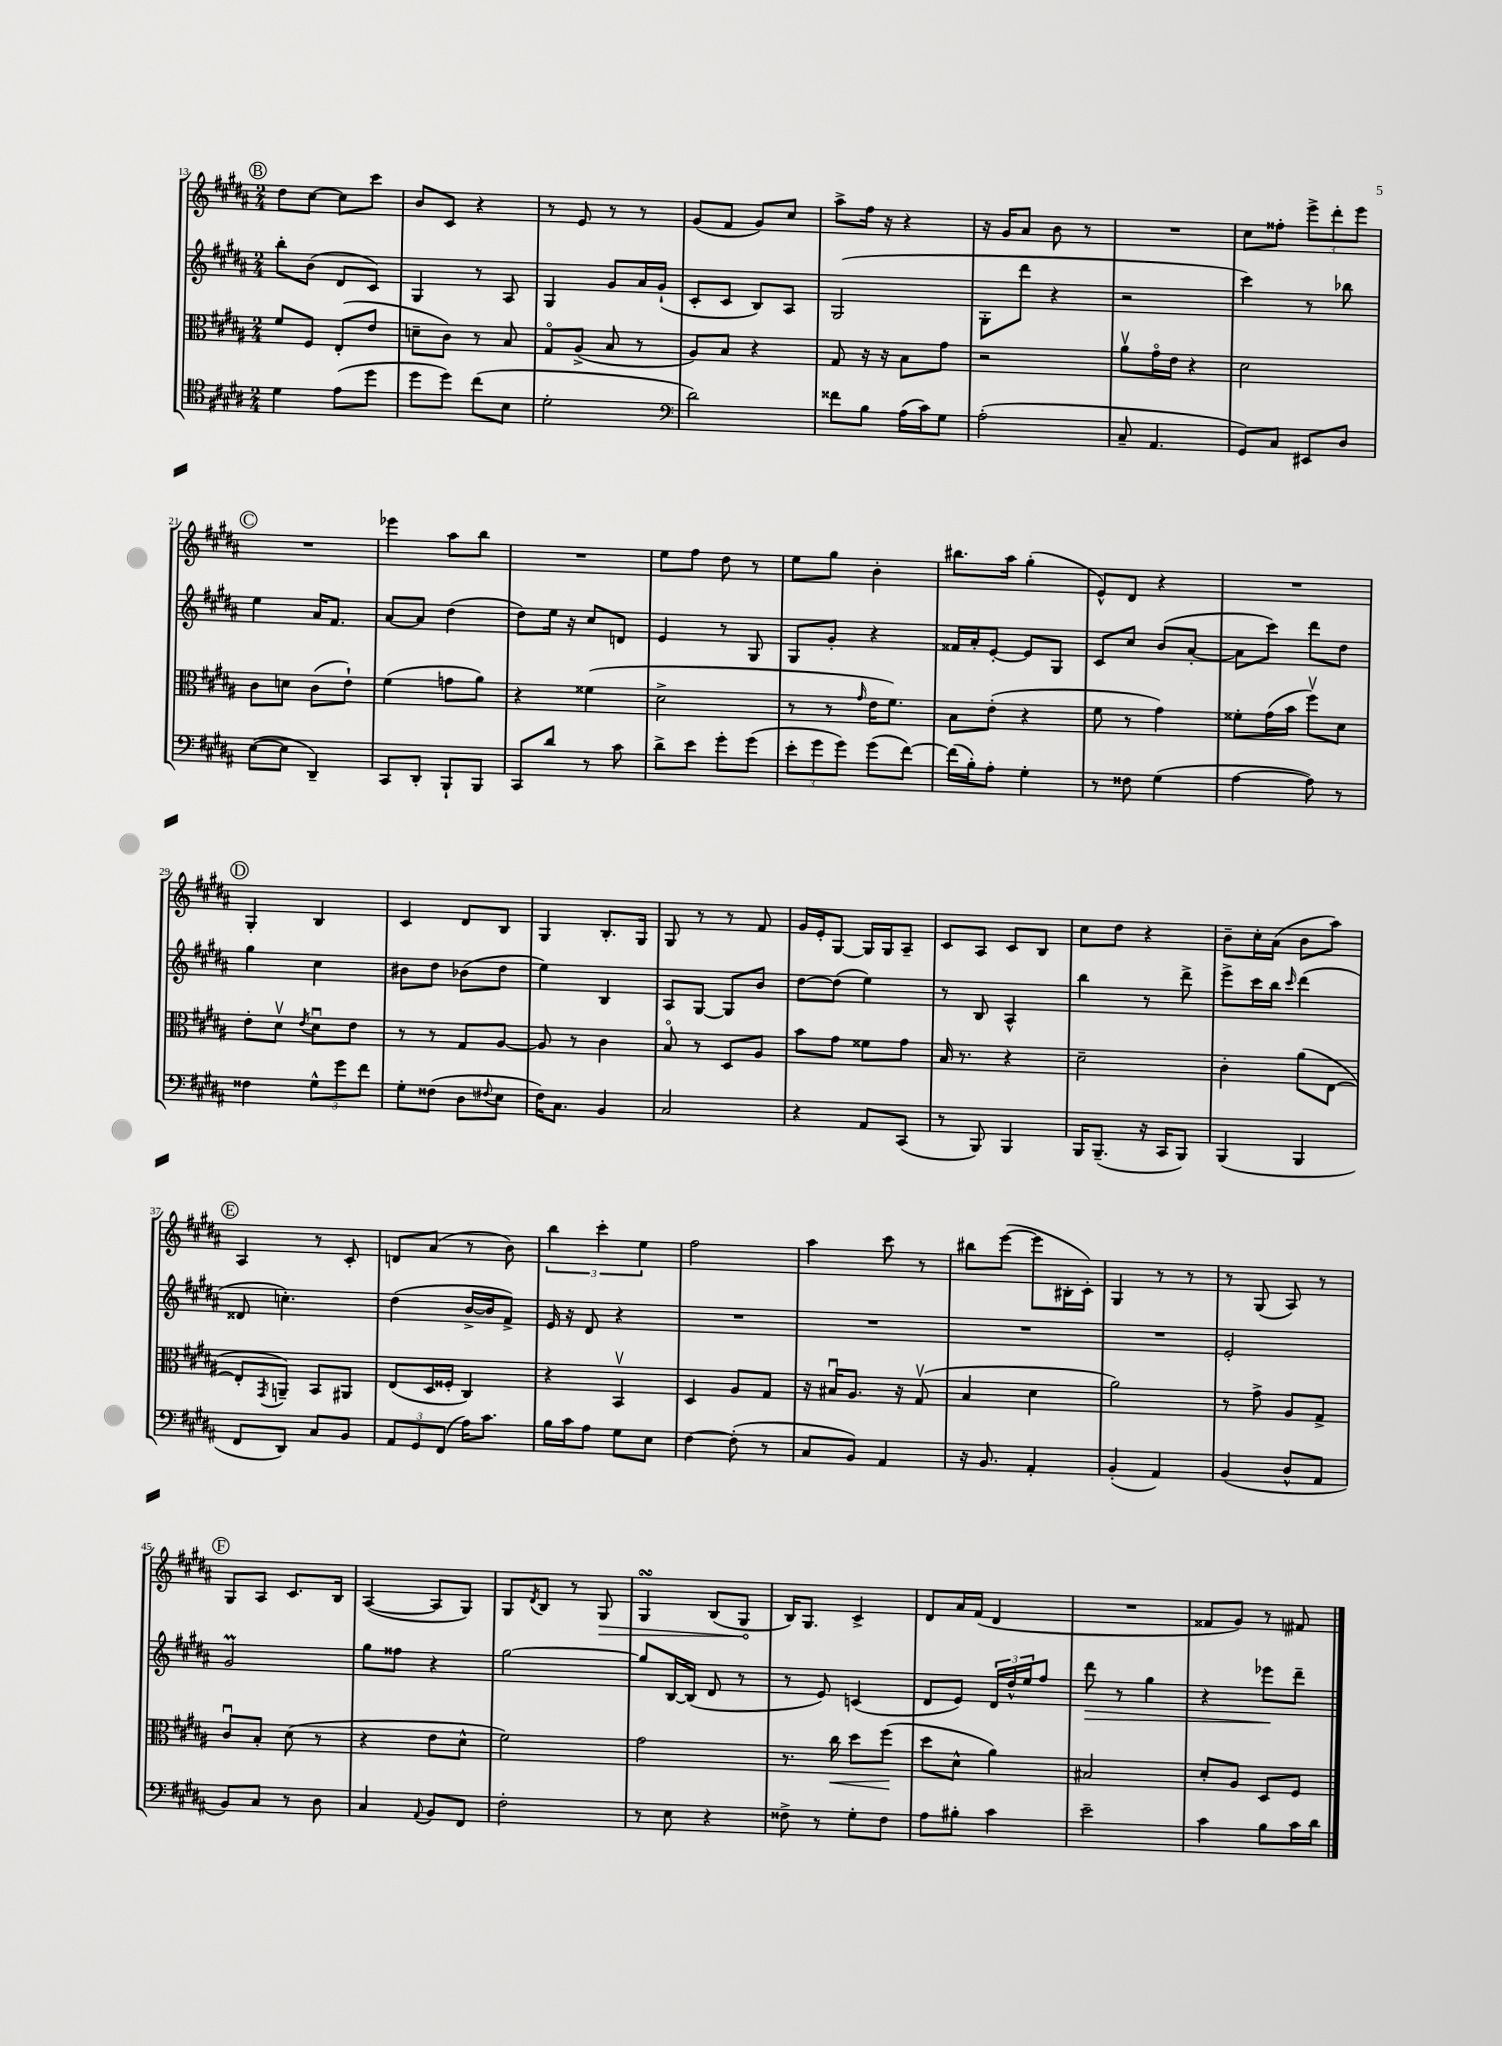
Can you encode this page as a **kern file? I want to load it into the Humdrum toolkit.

**kern	**kern	**kern	**kern
*staff4	*staff3	*staff2	*staff1
*clefC4	*clefC3	*clefG2	*clefG2
*k[f#c#g#d#a#]	*k[f#c#g#d#a#]	*k[f#c#g#d#a#]	*k[f#c#g#d#a#]
*M2/4	*M2/4	*M2/4	*M2/4
4d#	8f#	8bb'	8dd#
.	8F#	(8b	[8cc#
(8e	(8E'	8d#	8cc#]
8dd#	8e	8c#)	8ccc#
=	=	=	=
8dd#	8d~	4G#	8b
8dd#)	8c#)	.	8c#
(8cc#	8r	8r	4r
8B	8B	8A#	.
=	=	=	=
2d#'	8G#o	4G#	8r
.	(8A#^	.	8e
.	8B	8g#	8r
.	8r	16a#	8r
.	.	(16g#`	.
=	=	=	=
*clefF4	*	*	*
2d#)	8A#)	8c#'	(8g#
.	8B	8c#	8f#
.	4r	8B)	8g#)
.	.	8A#	8cc#
=	=	=	=
8f##	8G#	(2G#	8aa#^
8B	16r	.	16ff#
.	16r	.	16r
(16A#	8B	.	4r
16c#)	.	.	.
8G#	8g#	.	.
=	=	=	=
(2A#'	2r	8G#'	16r
.	.	.	16g#
.	.	8ddd#	8a#
.	.	4r	8b
.	.	.	8r
=	=	=	=
8C#~	8a#v	2r	2r
4.AA#	16g#o	.	.
.	16e	.	.
.	4r	.	.
=	=	=	=
8GG#)	2d#	4ccc#)	8cc#
8C#	.	.	8ff##'
8EE#	.	8r	12eee^
.	.	.	12ddd#'
8D#	.	8bb-	.
.	.	.	12eee
=	=	=	=
([8E	8c#	4ee	2r
8E]	8d	.	.
4DD#~)	(8c#	16a#	.
.	.	8.f#	.
.	8e`)	.	.
=	=	=	=
8CC#	(4f#	[8a#	4eee-
8DD#'	.	8a#]	.
8BBB`	8g	(4dd#	8aa#
8BBB	8a#)	.	8bb
=	=	=	=
8CC#	4r	8dd#)	2r
8d#	.	16ee	.
.	.	16r	.
8r	(4f##	8cc#	.
8c#	.	8d	.
=	=	=	=
8d#^	2d#^	4e	8ee
8e	.	.	8ff#
8g#'	.	8r	8dd#
(8g#	.	8G#	8r
=	=	=	=
12e'	8r	8G#	8ee
12g#	.	.	.
.	8r	8g#'	8gg#
12g#)	.	.	.
.	16qqg#	.	.
(8g#	16e	4r	4b'
.	8.f#)	.	.
[8f#)	.	.	.
=	=	=	=
(16f#]	8B	16f##	8.bb#
16B')	.	16a#'	.
8A#'	(8e'	[8e'	.
.	.	.	16aa#
4G#'	4r	8e]	(4gg#'
.	.	8G#	.
=	=	=	=
8r	8f#	8c#	8e^^)
8F##	8r	8cc#	8d#
(4G#	4g#)	(8b	4r
.	.	[8a#'	.
=	=	=	=
[4A#	8f##'	8a#]	2r
.	(16g#	8ccc#)	.
.	16b	.	.
8A#])	8ff#v)	8ddd#	.
8r	8d#	8dd#	.
=	=	=	=
4F##	8e'	4gg#	4G#'
.	8d#v	.	.
.	8qe	.	.
12G#^^	8d#u	4cc#	4B
12g#	.	.	.
.	8e	.	.
12f#	.	.	.
=	=	=	=
8G#'	8r	8b#	4c#
(8F##	8r	8dd#	.
8D#	8G#	(8b-	8d#
8qqF#	.	.	.
8E	[8A#	8dd#	8B
=	=	=	=
16F#)	8A#]	4ee)	4G#
8.C#	.	.	.
.	8r	.	.
4BB	4c#	4B	8.B'
.	.	.	16G#
=	=	=	=
2C#	8Bo	8A#	8G#
.	8r	[8G#	8r
.	8D#	8G#]	8r
.	8A#	8b	8f#
=	=	=	=
4r	8b	[8dd#	16g#
.	.	.	16e'
.	8g#	(8dd#]	[8G#
8AA#	8f##	4ee)	16G#]
.	.	.	16G#
(8CC#	8g#	.	8A#~
=	=	=	=
8r	16B	8r	8c#
.	8.r	.	.
8BBB)	.	8B	8A#
4BBB	4r	4A#^^	8c#
.	.	.	8B
=	=	=	=
16BBB	2d#~	4bb	8cc#
(8.BBB~	.	.	.
.	.	.	8dd#
16r	.	8r	4r
16CC#	.	.	.
8BBB)	.	8ddd#^	.
=	=	=	=
(4BBB	4c#'	8eee^	8b~
.	.	16ccc#	16cc#'
.	.	16bb	(16a#
.	.	16qqccc#	.
4BBB	(8a#	(4ddd#	8b
.	[8E	.	8aa#)
=	=	=	=
8FF#	8E']	8d##	4A#
.	8qGG#	.	.
8DD#)	8AA~)	4.cc')	.
8C#	8BB	.	8r
8BB	8AA#	.	8c#'
=	=	=	=
12AA#	(8E	(4dd#	8d
12GG#	.	.	.
.	16D#	.	(8a#
(12FF#	.	.	.
.	16F##'	.	.
16A#)	4C#)	[16b^	8r
8.c#	.	16b]	.
.	.	8f#^)	8b)
=	=	=	=
16B	4r	16e	6bb
16c#	.	16r	.
8A#	.	8d#	.
.	.	.	6ccc#'
8G#	4BBv	4r	.
.	.	.	6ee
8E	.	.	.
=	=	=	=
[4F#	4D#	2r	2ff#
(8F#']	8A#	.	.
8r	8G#	.	.
=	=	=	=
8C#	16r	2r	4aa#
.	16B#u	.	.
8BB)	8.A#	.	.
4AA#	.	.	8ccc#
.	16r	.	.
.	(8G#v	.	8r
=	=	=	=
16r	4B	2r	8bb#
8.BB	.	.	.
.	.	.	([8eee
4AA#'	4d#	.	8eee]
.	.	.	16B#'
.	.	.	16c#')
=	=	=	=
(4BB'	2a#)	2r	4G#
4AA#)	.	.	8r
.	.	.	8r
=	=	=	=
(4BB	8r	2e'	8r
.	8g#^	.	(8G#
8D#^^	8A#	.	8A#)
8AA#	8G#^	.	8r
=	=	=	=
8BB)	8c#u	2g#	8G#
8C#	8B'	.	8A#
8r	(8d#	.	8.c#
8D#	8r	.	.
.	.	.	16B
=	=	=	=
4C#	4r	8gg#	([4A#
.	.	8ff##	.
8qqAA#	.	.	.
8BB	8e	4r	8A#]
8FF#	8d#^^	.	8G#)
=	=	=	=
2F#'	2f#)	[2gg#	8G#
.	.	.	8qd#
.	.	.	8B
.	.	.	8r
.	.	.	8G#
=	=	=	=
8r	2g#	8gg#]	4G#
8E	.	[16B	.
.	.	(16B]	.
4r	.	8d#	(8B
.	.	8r	8G#
=	=	=	=
8F##^	8.r	8r	16B)
.	.	.	8.G#
8r	.	8e)	.
.	16cc#	.	.
8G#'	8dd#	(4c	4c#^
8F##	(8ff#	.	.
=	=	=	=
8A#	8dd#	8d#	8d#
8B#'	8d#^^	8e)	16a#
.	.	.	(16f#
4c#	4a#)	24d#	4d#
.	.	24dd#^^	.
.	.	24ee	.
.	.	8ff#	.
=	=	=	=
2e~	2B#	8ddd#	2r
.	.	8r	.
.	.	4gg#	.
=	=	=	=
4c#	8d#'	4r	8f##
.	8A#	.	8g#)
8B	8D#	8eee-	8r
16c#	8F#	8ddd#~	8f#
16d#	.	.	.
==	==	==	==
*-	*-	*-	*-
